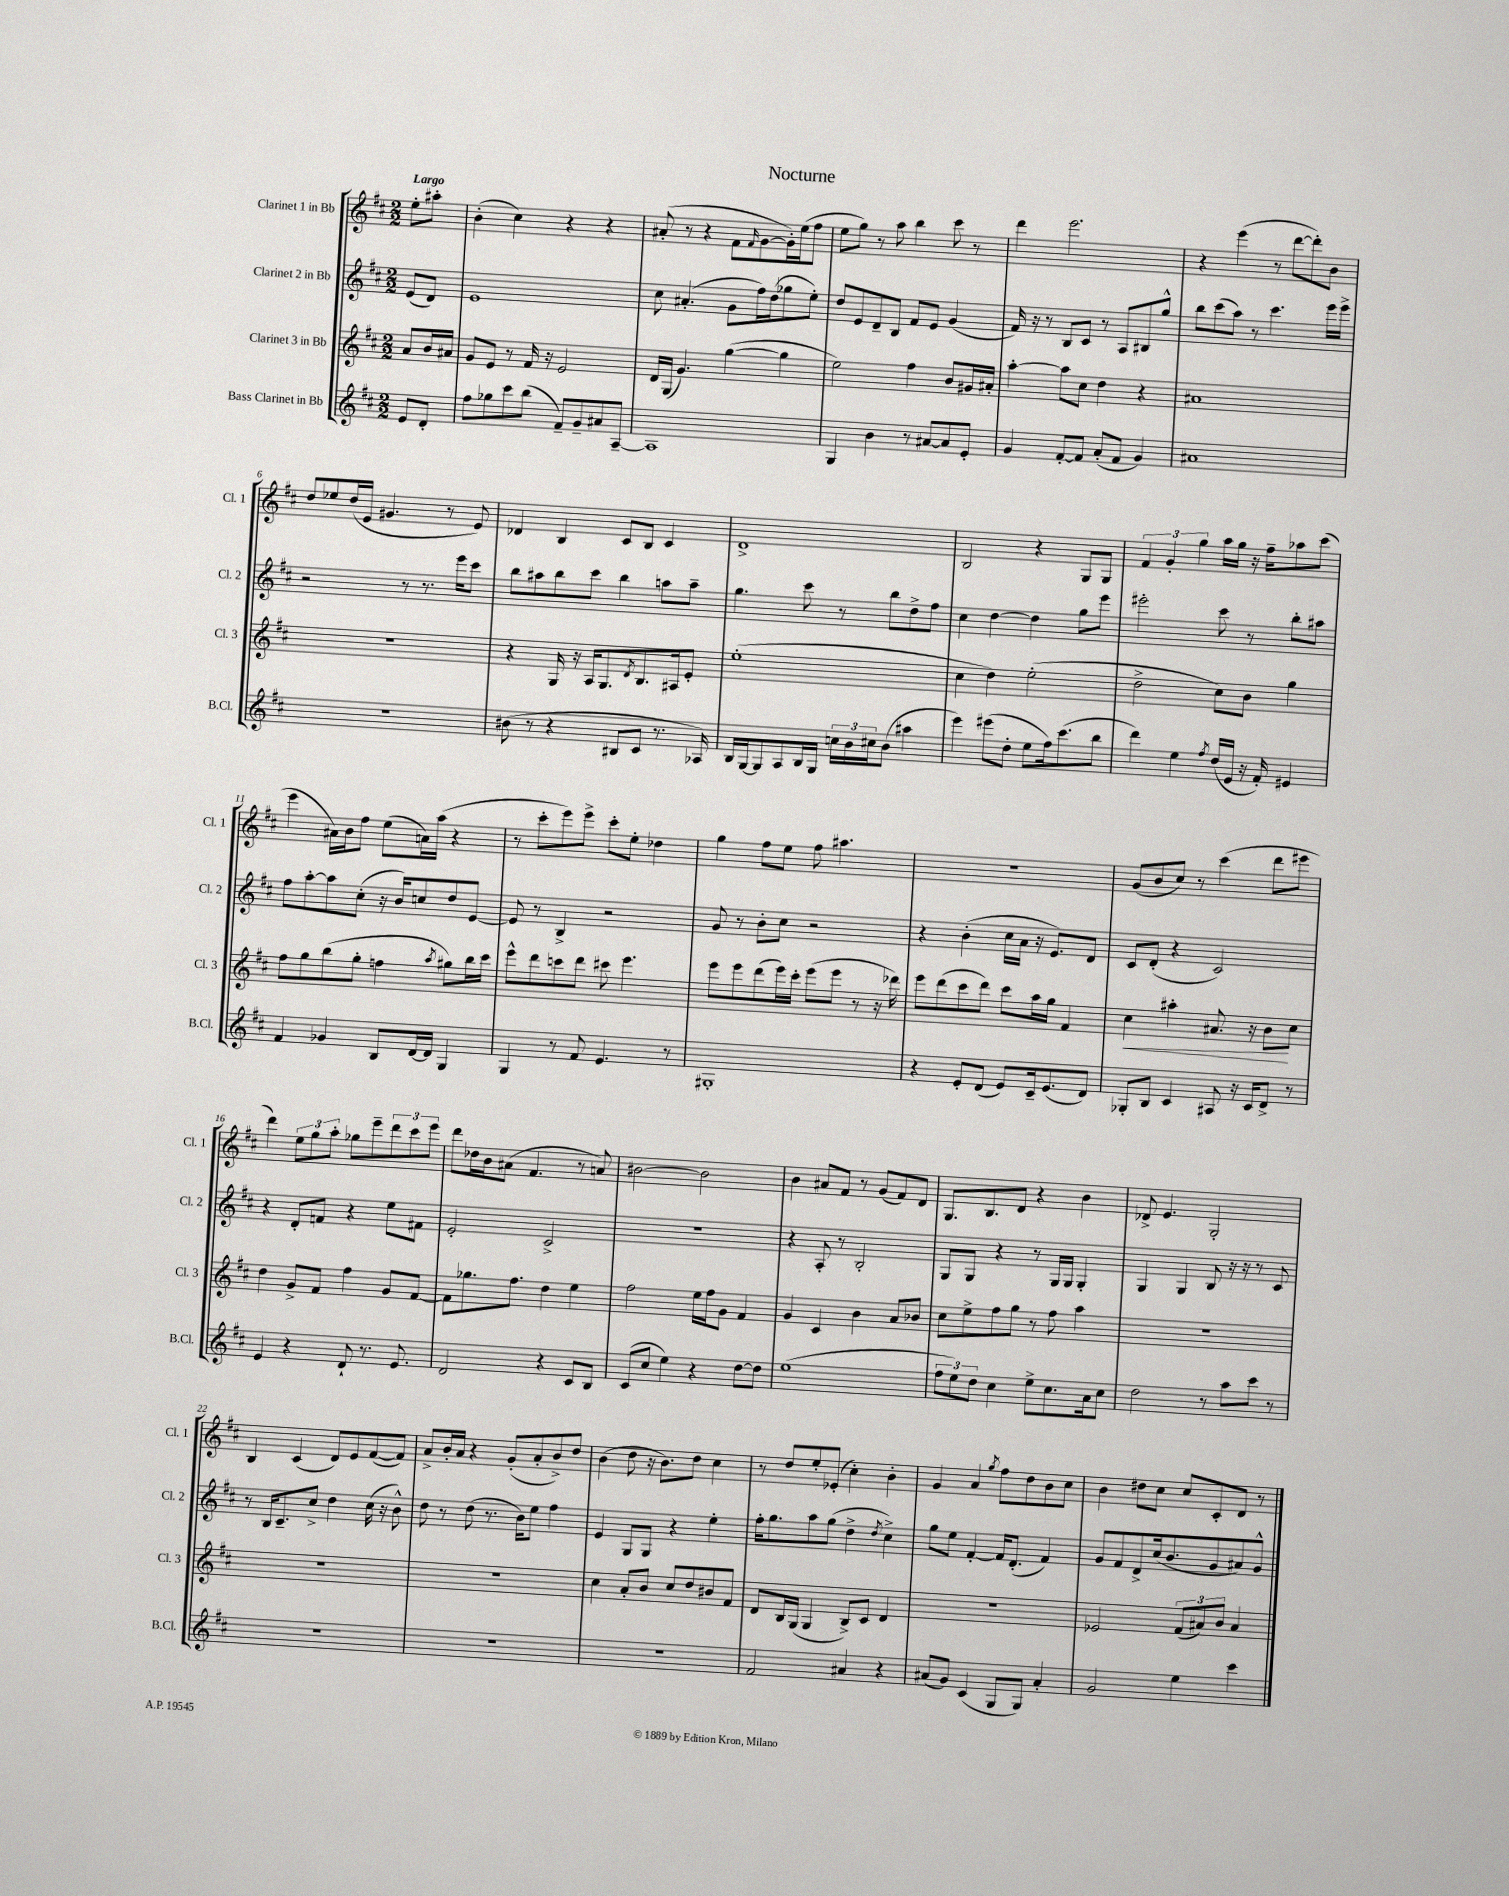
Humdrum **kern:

**kern	**kern	**dynam	**kern	**kern
*part4	*part3	*part3	*part2	*part1
*staff4	*staff3	*staff3	*staff2	*staff1
*I"Bass Clarinet in Bb	*I"Clarinet 3 in Bb	*	*I"Clarinet 2 in Bb	*I"Clarinet 1 in Bb
*I'B.Cl.	*I'Cl. 3	*	*I'Cl. 2	*I'Cl. 1
*clefG2	*clefG2	*	*clefG2	*clefG2
*k[f#c#]	*k[f#c#]	*	*k[f#c#]	*k[f#c#]
*M2/2	*M2/2	*	*M2/2	*M2/2
=	=	=	=	=
!	!	!	!	!LO:TX:a:B:t=Largo
8e/L	8a/L	.	(8e/L	8ee'\L
8d'/J	16b/L	.	8d/J)	8aa#X'\J
.	16a#X/JJ	.	.	.
=1	=1	=1	=1	=1
8ff#\L	8g/L	.	1e	(4b'\
8gg-X\	8e/J	.	.	.
8ccc#\	8r	.	.	4cc#\)
(8bb\J	16f#/	.	.	.
.	16r	.	.	.
8f#~/L)	2e/	.	.	4r
8g~/	.	.	.	.
8a#X/	.	.	.	4r
[8A~/J	.	.	.	.
=2	=2	=2	=2	=2
1A]	16d/LL	.	8cc#\	(8a#X'/
.	(16G/JJ	.	.	.
.	4.g/)	.	(4.a#X'/	8r
.	.	.	.	4r
.	([4gg\	.	8g\L	8f#\L
.	.	.	.	16qqf#/
.	.	.	16ff#\L)	[8g\
.	.	.	(16dd\J	.
.	4gg\]	.	8gg-X\	16g'\L])
.	.	.	.	(16ee\J
.	.	.	8ee'\J)	8ff#\J
=3	=3	=3	=3	=3
4G/	2ee\)	.	8dd/L	8ee\L
.	.	.	8e/	8gg\J)
4b\	.	.	8d~/	8r
.	.	.	8B/J	8aa\
8r	4ff#\	.	8f#/L	4bb\
[8a#X/L	.	.	8e/J	.
8a#/]	8b/L	.	(4g/	8ccc#\
8e'/J	16g#X/L	.	.	8r
.	16a#X'/JJ	.	.	.
=4	=4	=4	=4	=4
4g/	[4aa'\	.	16f#/)	4ddd\
.	.	.	16r	.
.	.	.	8r	.
[8f#'/L	8aa\L]	.	8B/L	2.eee\
8f#/J]	8cc#\J	.	8c#/J	.
(8a'/L	4dd\	.	8r	.
8f#/J	.	.	8A/L	.
4g/)	4r	.	8B#X/	.
.	.	.	8gg^^/J	.
=5	=5	=5	=5	=5
1a#X	1a#X	.	8bb\L	4r
.	.	.	(8ccc#\	.
.	.	.	8aa\J)	(4eee\
.	.	.	8r	.
.	.	.	4.ccc#\	8r
.	.	.	.	[8ddd\L
.	.	.	.	8ddd'\])
.	.	.	16eee\LL	8b\J
.	.	.	16eee^\JJ	.
!!LO:LB:g=z
=6	=6	=6	=6	=6
1r	1r	.	2r	8dd/L
.	.	.	.	8ee-X/
.	.	.	.	(16dd/L
.	.	.	.	16e/JJ
.	.	.	.	4.g#X/
.	.	.	8r	.
.	.	.	8.r	.
.	.	.	.	8r
.	.	.	16eee\KL	.
.	.	.	8ccc#\J	8e/)
=7	=7	=7	=7	=7
(8b#X\	4r	.	8bb\L	4d-X/
8r	.	.	8aa#X\	.
4r	16G/	.	8bb\	4B/
.	16r	.	.	.
.	16A/KL	.	8ccc#\J	.
.	8.G/	.	.	.
8B#X/L	.	.	4bb\	8c#/L
.	8qd/	.	.	.
8c#/J	8.B/	.	.	8B/J
8.r	.	.	8aan\L	4c#/
.	16A#X/k	.	.	.
.	8e'/J	.	8aa~\J	.
16A-X/)	.	.	.	.
=8	=8	=8	=8	=8
16B/LL	(1ee'	.	4.gg\	1d^
[16G/J	.	.	.	.
8G/]	.	.	.	.
8A/	.	.	.	.
16B/L	.	.	8ccc#\	.
16G/JJ	.	.	.	.
24ccn\LL	.	.	8r	.
24b\	.	.	.	.
24cc#X\J	.	.	.	.
(8b\J	.	.	8bb\L	.
4aa#X\	.	.	8dd^\	.
.	.	.	8ff#\J	.
=9	=9	=9	=9	=9
4eee\)	4cc#\	.	4cc#\	2B/
(8eee#X\L	4dd\)	.	[4dd\	.
8dd'\J	.	.	.	.
8ee\L	(2ee'\	.	4dd\]	4r
16ff#\k)	.	.	.	.
(8.ccc#\	.	.	.	.
.	.	.	8gg\L	8G/L
8bb\J	.	.	8eee\J	8G/J
=10	=10	=10	=10	=10
4ddd\)	2dd^\	.	2eee#X'\	6f#/
.	.	.	.	6g'/
4ee\	.	.	.	.
.	.	.	.	6gg\
8qff#/	.	.	.	.
(16dd/LL	8cc#\L)	.	8ccc#\	16aa\LL
16e/JJ	.	.	.	16gg\JJ
16r	8b\J	.	8r	16r
16f#'/)	.	.	.	16ff#~\KL
4e#X/	4gg\	.	8bb'\L	8aa-X\
.	.	.	8aa#X\J	(8ccc#\J
!!LO:LB:g=z
=11	=11	=11	=11	=11
4f#/	8ff#\L	.	8ff#\L	4eee\
.	8gg\	.	[8aa'\	.
4g-X/	(8bb\	.	8aa\]	16a#X\LL)
.	.	.	.	16b\J
.	8gg'\J	.	(8cc#'\J	8ff#\J
8B/L	4ffn\	.	16r	(8ee\L
.	.	.	16b/KL)	.
[16d/L	.	.	8ccn/	16an\L)
16d/JJ]	.	.	.	(16aa\JJ
.	8qaa/	.	.	.
4G/	8gg#X\L)	.	8dd/	4r
.	16bb\L	.	[8e/J	.
.	16ccc#\JJ	.	.	.
=12	=12	=12	=12	=12
4G/	8eee^^\L	.	8e/]	8r
.	8ddd\	.	8r	8ccc#'\L
8r	8cccn\	.	4B^/	8eee\)
8f#/	8ddd\J	.	.	8eee^\J
4.e/	8ccc#X\	.	2r	8ccc#'\L
.	4.eee\	.	.	8ee'\J
.	.	.	.	4dd-X\
8r	.	.	.	.
=13	=13	=13	=13	=13
1G#X'	8eee\L	.	8g/	4gg\
.	8eee\	.	8r	.
.	(8ddd\	.	8b'\L	8ff#\L
.	16eee\L)	.	8cc#\J	8ee\J
.	16ccc#'\JJ	.	.	.
.	(8eee\L	.	2r	8ff#\
.	8eee\J	.	.	4.aa#X\
.	8r	.	.	.
.	16r	.	.	.
.	16ddd-X\)	.	.	.
=14	=14	=14	=14	=14
4r	8eee\L	.	4r	1r
.	(8ddd\	.	.	.
8e'/L	8ccc#\	.	(4b'\	.
(8d/J	8ddd\J)	.	.	.
8e/L)	8ccc#\L	.	16cc#\LL	.
.	.	.	16a\JJ	.
16c#~/k	16aa\L	.	16r	.
(8.e/	16gg\JJ	.	8.e/L)	.
.	4f#/	.	.	.
8d/J)	.	.	8d/J	.
=15	=15	=15	=15	=15
!	!	!LO:HP:b	!	!
8G-X'/L	4cc#\	<	8c#/L	(8g/L
8B/J	.	.	(8d'/J	8b/
4c#/	4aa#X'\	.	4r	8cc#/J)
.	.	.	.	8r
8A#X/	8.a#X/	.	2c#/)	(4ccc#\
16r	.	.	.	.
16c#/KL	16r	.	.	.
8d^/J	8b\L	.	.	8ddd\L
8r	8cc#\J	[	.	8eee#X\J
!!LO:LB:g=z
=16	=16	=16	=16	=16
4e/	4dd\	.	4r	4ddd\)
4r	8g^/L	.	8d'/L	12ee\L
.	.	.	.	12gg\
.	8f#/J	.	8fn/J	.
.	.	.	.	12aa'\J
8d`/	4ff#\	.	4r	8gg-X\L
8.r	.	.	.	8eee~\
.	8g/L	.	8ee\L	12ddd\
8.e/	.	.	.	.
.	.	.	.	12ccc#\
.	[8f#/J	.	8f#X\J	.
.	.	.	.	12eee\J
=17	=17	=17	=17	=17
2d/	8f#\L]	.	2e'/	8ddd\L
.	8.gg-X\	.	.	16dd-X\L
.	.	.	.	16b\J
.	.	.	.	(8a#X\J
.	8.ff#\J	.	.	.
.	.	.	.	4.f#/
4r	4dd\	.	2c#^/	.
8c#/L	4ee\	.	.	8r
8B/J	.	.	.	8an/)
=18	=18	=18	=18	=18
(8c#/L	2ff#\	.	1r	[2b#X\
8cc#/J	.	.	.	.
4ee\)	.	.	.	.
4r	16ee\LL	.	.	2b#\]
.	16ff#\J	.	.	.
.	8g\J	.	.	.
[8dd\L	4f#/	.	.	.
8dd\J]	.	.	.	.
=19	=19	=19	=19	=19
(1ee	4g/	.	4r	4b\
.	4c#/	.	8A'/	8a#X/L
.	.	.	8r	8f#/J
.	4b\	.	2B'/	8r
.	.	.	.	(8g/L
.	8a/L	.	.	8f#/)
.	8b-X/J	.	.	8d/J
=20	=20	=20	=20	=20
12ff#\L	8cc#\L	.	8G/L	8.G/L
12ee\)	.	.	.	.
.	8ee^\	.	8G/J	.
12dd\J	.	.	.	.
.	.	.	.	8.B/
4cc#\	8ff#\	.	4r	.
.	8gg\J	.	.	8d/J
8ee^\L	8r	.	8r	4r
8.cc#\	8ff#\	.	16G/LL	.
.	.	.	16G/JJ	.
.	4aa\	.	4G'/	4b\
16a\k	.	.	.	.
8cc#\J	.	.	.	.
=21	=21	=21	=21	=21
2dd\	1r	.	4G/	8d-X^/
.	.	.	.	4.e/
.	.	.	4G/	.
8r	.	.	8B/	2G'/
8aa\L	.	.	16r	.
.	.	.	16r	.
8ccc#\J	.	.	8r	.
8r	.	.	8c#/	.
!!LO:LB:g=z
=22	=22	=22	=22	=22
1r	1r	.	8r	4B/
.	.	.	16B/KL	.
.	.	.	8.c#~/	.
.	.	.	.	(4c#/
.	.	.	8cc#^/J	.
.	.	.	4dd\	8d/L)
.	.	.	.	8e/
.	.	.	(16cc#\	([8f#/
.	.	.	16r	.
.	.	.	8b^^\)	8f#/J])
=23	=23	=23	=23	=23
1r	1r	.	8dd\	8a^/L
.	.	.	8r	16b'/L
.	.	.	.	16a/JJ
.	.	.	(8dd\	4r
.	.	.	8.r	.
.	.	.	.	(8g'/L
.	.	.	16b\KL)	.
.	.	.	8ee\J	8a'/
.	.	.	4ff#\	8b^/)
.	.	.	.	8dd/J
=24	=24	=24	=24	=24
1r	4cc#\	.	4e/	(4b\
.	8a'/L	.	8G/L	8dd\
.	8b/J	.	8G/J	16r
.	.	.	.	8.b\L)
.	8cc#/L	.	4r	.
.	8dd/	.	.	8dd\J
.	8b#X/	.	4ee'\	4cc#\
.	8f#/J	.	.	.
=25	=25	=25	=25	=25
2f#/	8d/L	.	16ff#'\KL	8r
.	.	.	8.gg\	.
.	16B/L	.	.	8dd/L
.	(16G/JJ	.	.	.
.	4G/	.	8aa\	8ee'/
.	.	.	(8gg\J	(8e-X'/J
4a#X/	8B^/L)	.	4dd^\	4cc#'\)
.	8c#/J	.	.	.
.	.	.	8qdd/	.
4r	4d/	.	4cc#^\)	4b'\
=26	=26	=26	=26	=26
(8a#X/L	1r	.	8gg\L	4g/
8g/J)	.	.	8ee\J	.
(4c#/	.	.	[4f#'/	4a/
.	.	.	.	8qgg/
8G/L	.	.	16f#/KL]	8ff#\L
.	.	.	(8.d'/J	.
8G/J)	.	.	.	8dd\
4a#'/	.	.	4f#/)	8b\
.	.	.	.	8cc#\J
=27	=27	=27	=27	=27
2g/	2e-X/	.	8g/L	4b\
.	.	.	8f#/	.
.	.	.	8d^/	8dd#X\L
.	.	.	(16cc#/k	8cc#\J
.	.	.	8.b/	.
4ee\	(12f#/L	.	.	8cc#/L
.	12a#X/)	.	.	.
.	.	.	8g/	8c#'/
.	12b/J	.	.	.
4ccc#\	4a#/	.	8a#X/)	8d/J
.	.	.	8g^^/J	8r
==	==	==	==	==
*-	*-	*-	*-	*-
